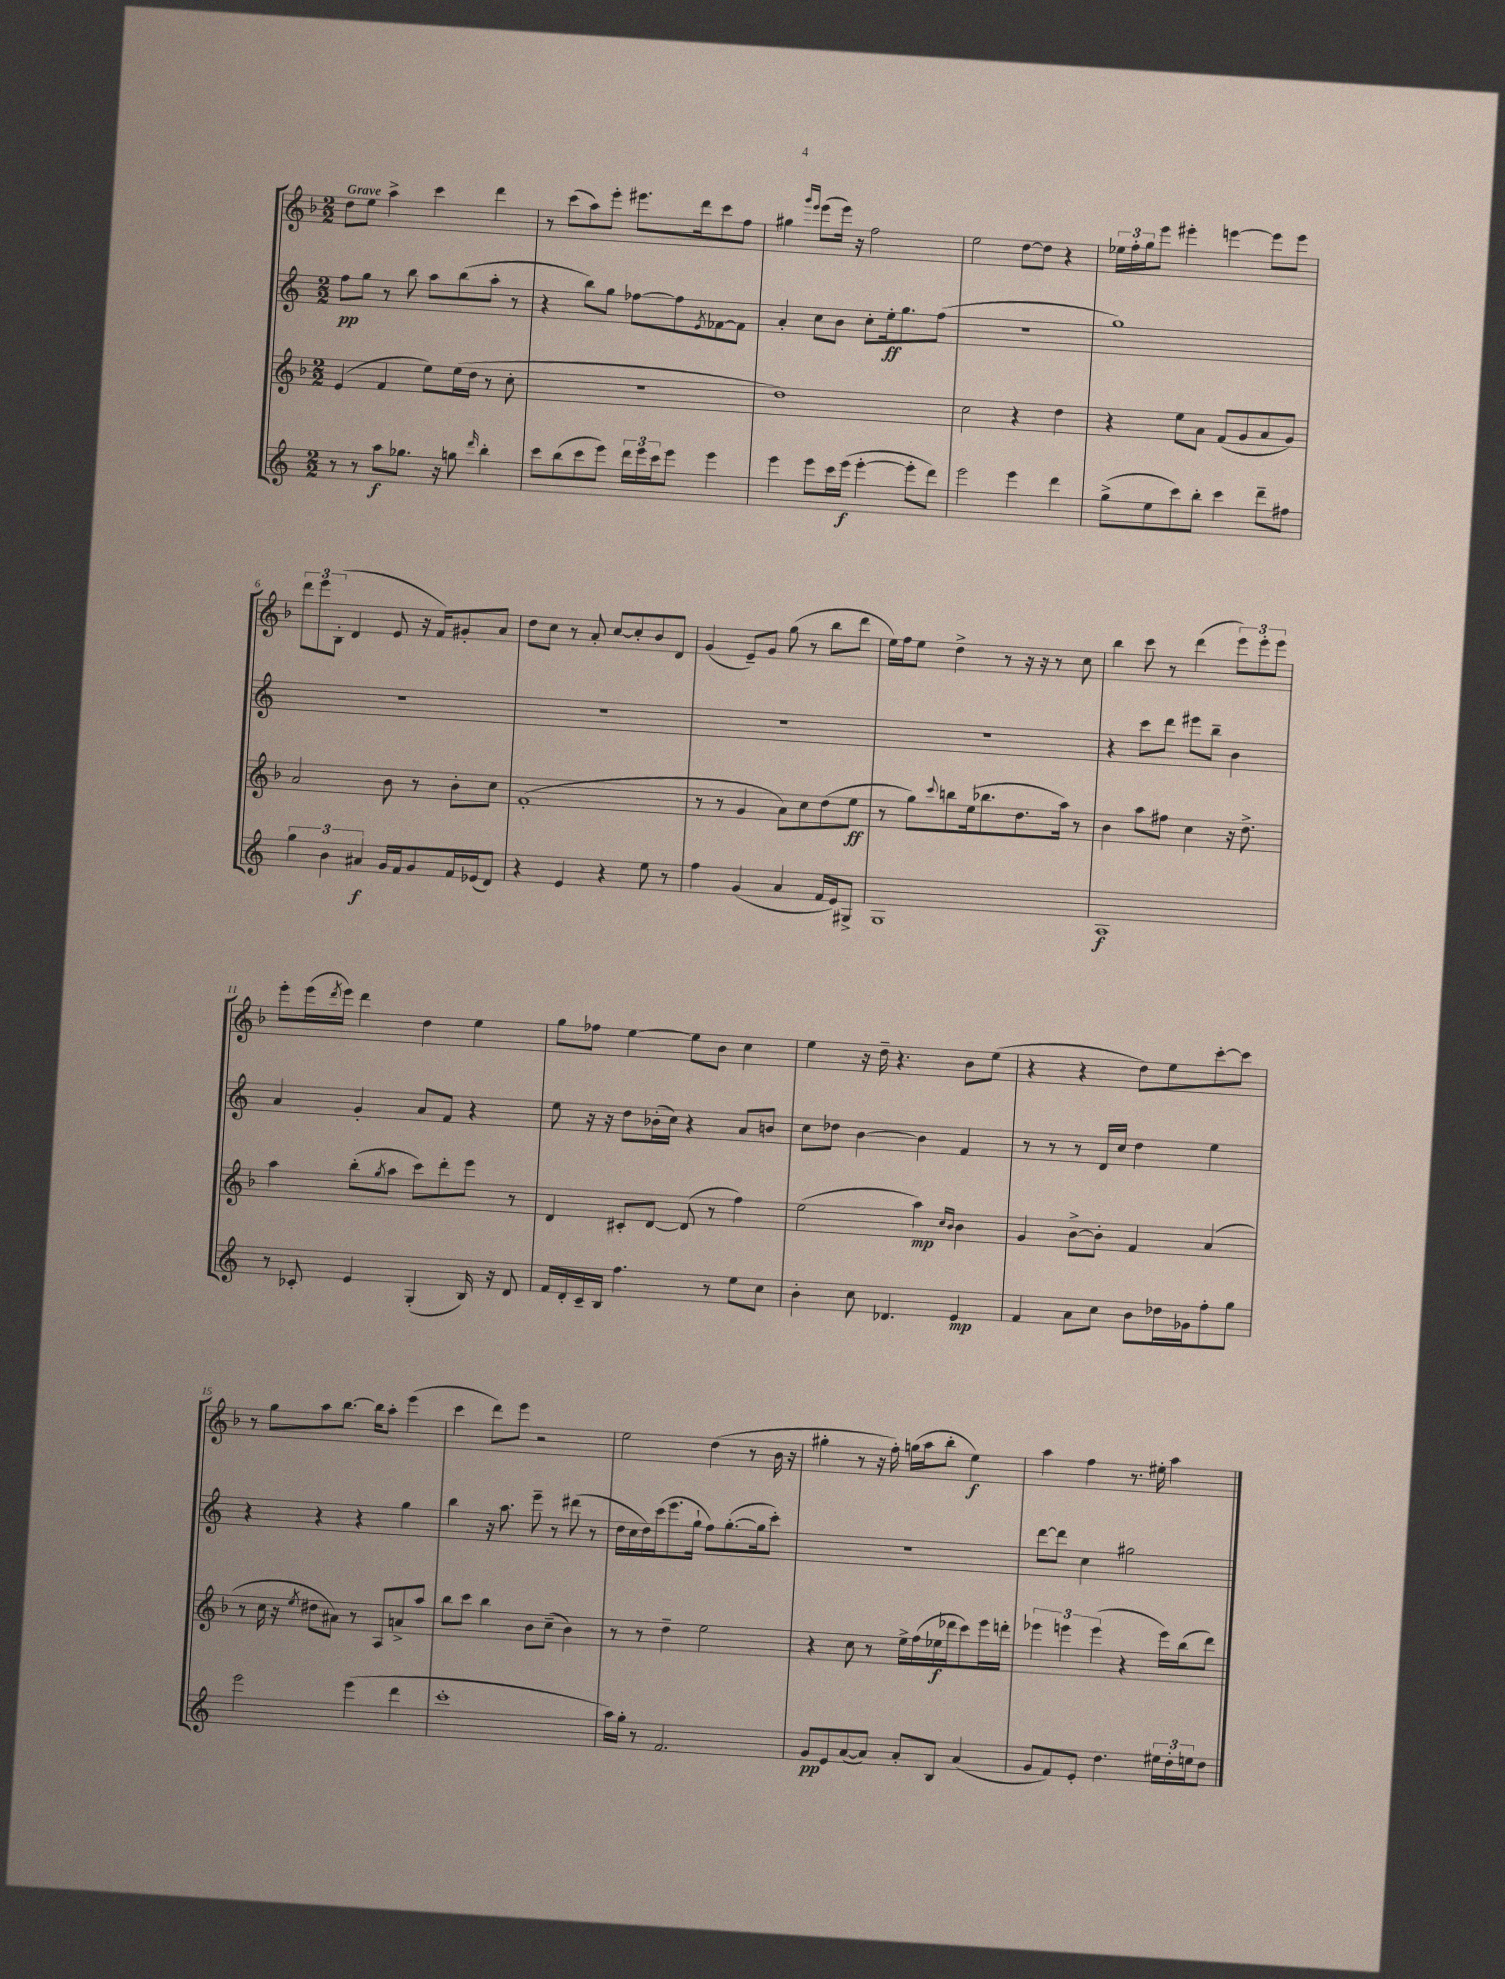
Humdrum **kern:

**kern	**kern	**kern	**kern
*staff4	*staff3	*staff2	*staff1
*clefG2	*clefG2	*clefG2	*clefG2
*k[]	*k[b-]	*k[]	*k[b-]
*M2/2	*M2/2	*M2/2	*M2/2
8r	(4e/	8ff\L	8dd\L
8r	.	8gg\J	8ee\J
8aa\L	4f/	8r	4aa^\
8.gg-\J	.	8bb\	.
.	8ee\L)	8aa\L	4ccc\
16r	.	.	.
8gg\	(16ee\L	(8bb\	.
.	16dd\JJ	.	.
16qqddd/	.	.	.
4bb'\	8r	8aa'\J	4ddd\
.	8cc'\	8r	.
=	=	=	=
8ccc\L	1r	4r	8r
(8bb\	.	.	(8ccc\L
8ccc\	.	8bb\L)	8aa\)
8eee\J)	.	8gg\J	8eee'\J
24ddd\LL	.	[8ff-\L	8.eee#\L
24eee\	.	.	.
24ccc\J	.	.	.
8eee\J	.	8ff-\]	.
.	.	.	16ddd\k
.	.	8qe/	.
4eee\	.	[8f-\	8ccc\
.	.	8f-\]J	8ff\J
=	=	=	=
4eee\	1dd)	4a'/	4gg#\
.	.	.	16qqggg/LL
.	.	.	16qqeee/JJ
8eee\L	.	8cc\L	(8eee\L
16ccc\L	.	8b\J	16eee\Jk)
(16eee\JJ	.	.	16r
[4eee'\	.	8cc'\L	2ff\
.	.	16ee'\k	.
.	.	8.gg\	.
8eee'\]L	.	.	.
8ddd\J)	.	(8ff\J	.
=	=	=	=
2eee\	2cc\	1r	2ee\
4eee\	4r	.	[8dd\L
.	.	.	8dd\]J
4ddd\	4dd\	.	4r
=	=	=	=
(8gg^\L	4r	1gg)	24ee-\LL
.	.	.	24ff'\
.	.	.	24gg\J
8ee\	.	.	8eee\J
8ccc\)	8ee\L	.	4eee#'\
8bb'\J	8a\J	.	.
4ccc\	(8f/L	.	[4eee\
.	8g/	.	.
8ddd~\L	8a/	.	8eee\]L
8ff#\J	8g/J)	.	8eee\J
=	=	=	=
6gg\	2a/	1r	12ddd\L
.	.	.	12eee\
6b\	.	.	(12B-'\J
.	.	.	4d/
6a#/	.	.	.
16g/LL	8b-\	.	8e/
16f/J	.	.	.
8g/	8r	.	16r
.	.	.	16f/LK)
16f/L	8b-'\L	.	8g#'/
(16e-/J	.	.	.
8d/J)	8cc\J	.	8a/J
=	=	=	=
4r	(1f'	1r	8dd\L
.	.	.	8cc\J
4e/	.	.	8r
.	.	.	8a'/
4r	.	.	[8cc/L
.	.	.	8cc'/]
8ee\	.	.	8b-/
8r	.	.	8d/J
=	=	=	=
4ff\	8r	1r	(4g/
.	8r	.	.
(4g/	4g/	.	8e~/L)
.	.	.	8g/J
4a/	8a\L)	.	(8gg\
.	8cc\	.	8r
16f/LL	(8dd\	.	8bb-\L
16e/J)	.	.	.
8G#^/J	8ee\J	.	8ddd\J
=	=	=	=
1G	8r	1r	16ee\LL)
.	.	.	16ff\J
.	8gg\L)	.	8ee\J
.	8qqccc/	.	.
.	8bb\	.	4dd^\
.	(16ee\k	.	.
.	8.bb-\	.	.
.	.	.	8r
.	8.dd\	.	16r
.	.	.	16r
.	.	.	8r
.	16aa\Jk)	.	.
.	8r	.	8cc\
=	=	=	=
1A	4b-\	4r	4bb-\
.	8aa\L	8ccc\L	8ccc\
.	8ff#\J	8ddd\J	8r
.	4cc\	8eee#\L	(4ddd\
.	.	8bb~\J	.
.	16r	4b\	12eee\L)
.	8.dd^\	.	.
.	.	.	12eee'\
.	.	.	12eee\J
=	=	=	=
8r	4aa\	4a/	8eee'\L
8c-'/	.	.	(16eee\L
.	.	.	8qddd/
.	.	.	16eee\JJ)
4e/	(8bb-'\L	4g'/	4ddd\
.	8qgg/	.	.
.	8aa\J	.	.
(4G'/	8ccc\L)	8a/L	4dd\
.	8ddd'\	8f/J	.
16B/)	8eee\J	4r	4ee\
16r	.	.	.
8d/	8r	.	.
=	=	=	=
16f/LL	4d/	8ee\	8gg\L
16d'/	.	.	.
16c~/	.	16r	8ff-\J
16B/JJ	.	16r	.
4.ff\	8c#'/L	8dd\L	[4ee\
.	[8d/J	(16b-'\L	.
.	.	16cc\JJ)	.
.	(8d/]	4r	8ee\]L
8r	8r	.	8b-\J
8ee\L	4ff\)	8a/L	4cc\
8cc\J	.	8b/J	.
=	=	=	=
4b'\	(2ee\	8cc\L	4ee\
.	.	8dd-\J	.
8cc\	.	[4b\	16r
.	.	.	16dd~\
4.d-/	.	.	4.r
.	4aa\)	4b\]	.
.	16qqcc/LL	.	.
.	16qqb-/JJ	.	.
4e/	4b-\	4f/	8b-\L
.	.	.	(8ee\J
=	=	=	=
4f/	4g/	8r	4r
.	.	8r	.
8a\L	[8b-^\L	8r	4r
8cc\J	8b-'\]J	16d/LL	.
.	.	16cc/JJ	.
8b\L	4f/	4dd\	8dd\L)
16dd-\L	.	.	8ee\
16g-\J	.	.	.
8ff'\	(4a/	4ee\	[8ccc'\
8gg\J	.	.	8ccc\]J
=	=	=	=
2eee\	8r	4r	8r
.	16cc\	.	8gg\L
.	16r	.	.
.	8qee/	.	.
.	8dd#\L	4r	8aa\
.	8a#\J)	.	[8.bb-\J
(4eee\	8r	4r	.
.	.	.	16bb-\]LK
.	8A/L	.	8aa'\J
4ddd\	8a^/	4gg\	(4eee\
.	8aa/J	.	.
=	=	=	=
1ccc'	8bb-\L	4bb\	4ccc\
.	8ccc\J	.	.
.	4bb-\	16r	8ddd\L)
.	.	8.aa\	.
.	.	.	8eee\J
.	8b-\L	8eee~\	2r
.	(8cc~\J	8r	.
.	4b-\)	(8ddd#\	.
.	.	8r	.
=	=	=	=
16aa\LL)	8r	16dd\LL	2ee\
16gg'\JJ	.	16cc\	.
8r	8r	16dd\)	.
.	.	(16ccc\J	.
2.f/	4dd~\	8.eee\	.
.	.	16gg`\Jk	.
.	2ee\	8ff\L)	(4dd\
.	.	([8.gg'\	.
.	.	.	8r
.	.	16gg\]k	.
.	.	8ccc'\J)	16b-\
.	.	.	16r
=	=	=	=
8g/L	4r	1r	4gg#'\
8e/	.	.	.
([8a/	8cc\	.	8r
8a/]J)	8r	.	16r
.	.	.	16ff'\)
8a'/L	16ee^\LL	.	(16gg\LL
.	(16ff\	.	16aa\J
8B/J	16ee-\	.	8bb-'\J
.	16ddd-\J	.	.
(4a/	8ccc\)	.	4ee\)
.	16eee\L	.	.
.	16ddd'\JJ	.	.
=	=	=	=
8g/L	6eee-\	[8ddd\L	4aa\
8f/)	.	8ddd\]J	.
.	6eee\	.	.
8e'/J	.	4cc\	4ff\
.	(6eee\	.	.
4.dd\	.	.	.
.	4r	2gg#\	8.r
.	.	.	16ee#'\
24ee#\LL	16eee\LL)	.	4aa\
24dd'\	.	.	.
.	(16bb-\J	.	.
24ee\J	.	.	.
8dd\J	8ddd\J)	.	.
==	==	==	==
*-	*-	*-	*-
